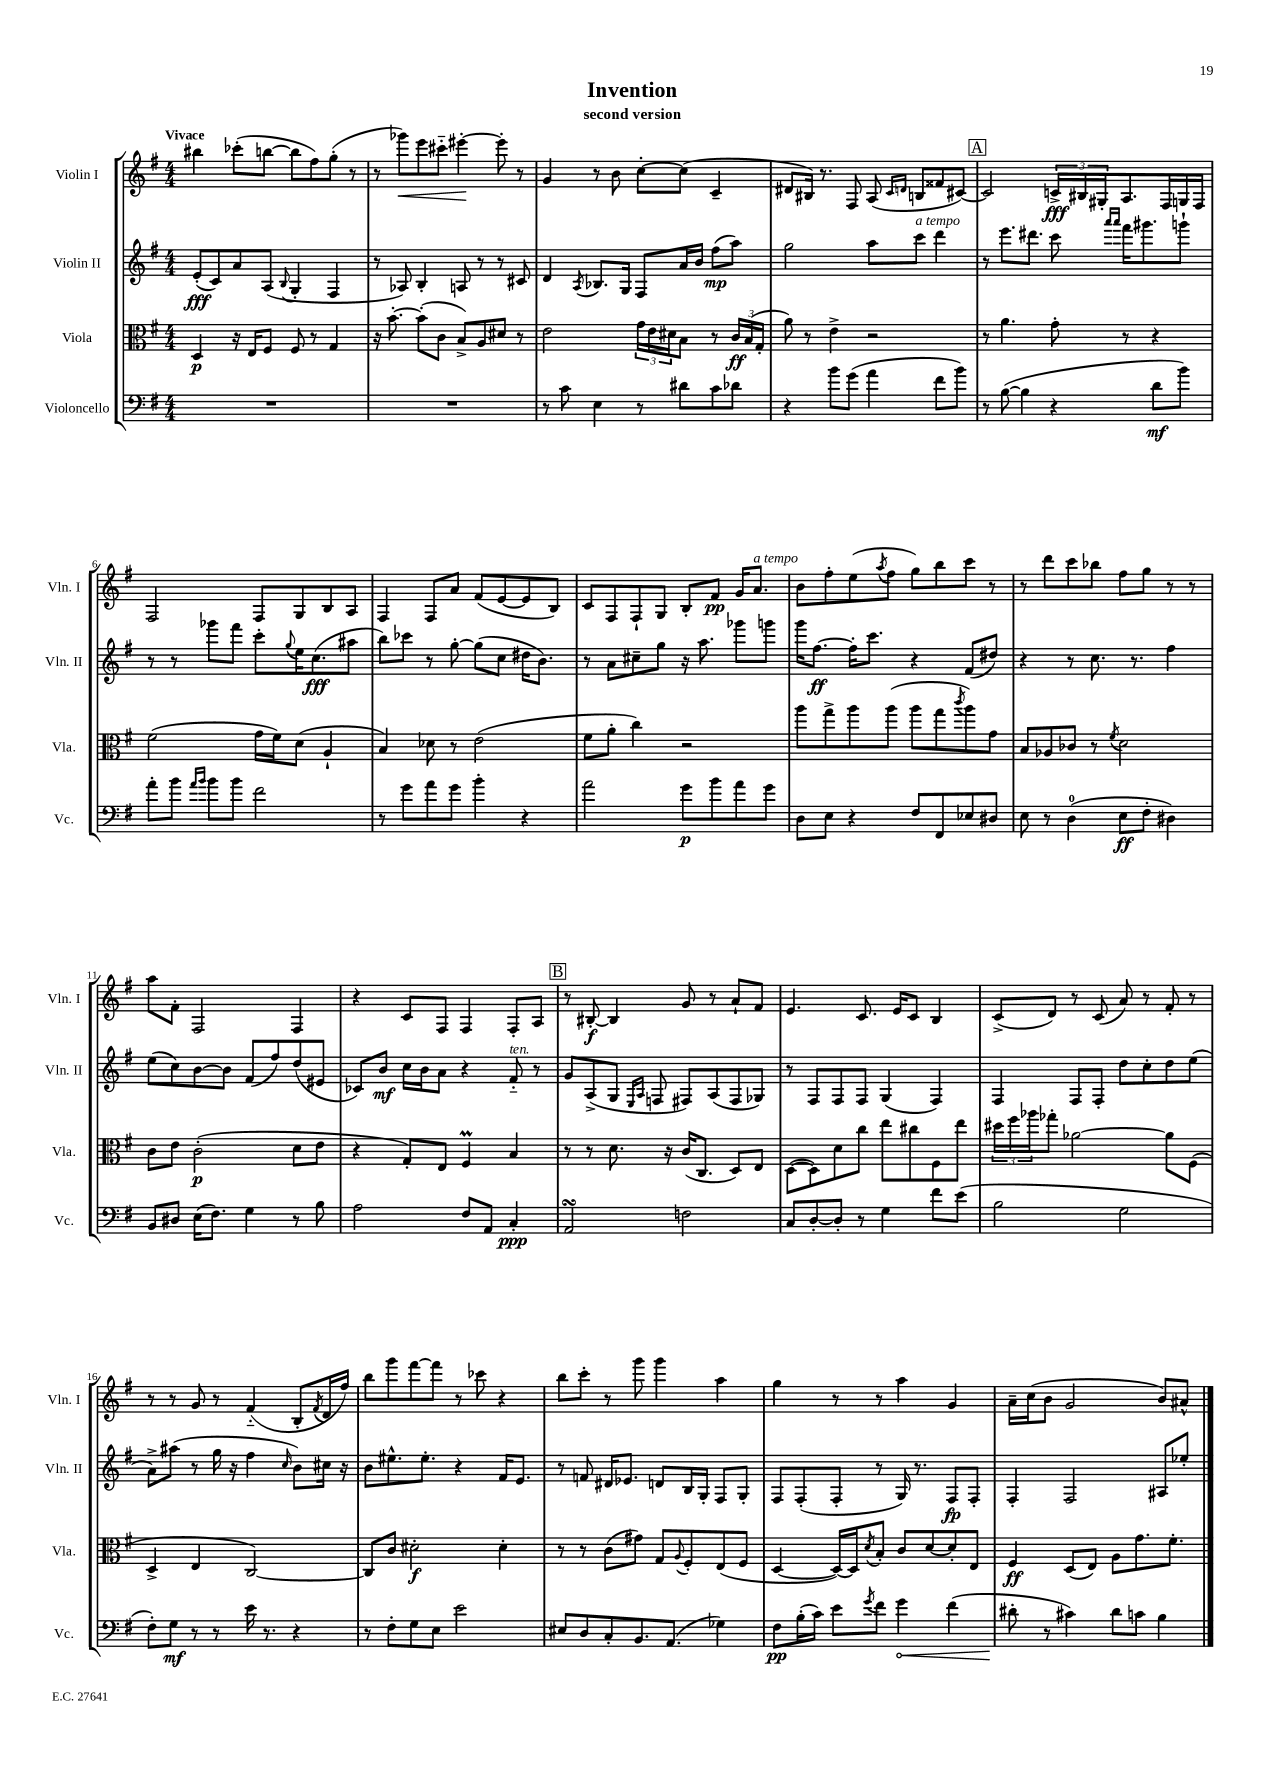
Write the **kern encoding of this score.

**kern	**kern	**kern	**kern
*staff4	*staff3	*staff2	*staff1
*clefF4	*clefC3	*clefG2	*clefG2
*k[f#]	*k[f#]	*k[f#]	*k[f#]
*M4/4	*M4/4	*M4/4	*M4/4
1r	4D/	(8e'/L	4bb#\
.	.	8c/)	.
.	16r	8a/	(8ccc-'\L
.	16E/LK	.	.
.	8F#/J	(8A/J	[8bb\J
.	.	8qqB/	.
.	8F#/	4G'/	8bb\]L
.	8r	.	8ff#\)
.	4G/	4F#/	(8gg'\J
.	.	.	8r
=	=	=	=
1r	16r	8r	8r
.	[8.b'\	.	.
.	.	8A-/)	8ggg-\L)
.	(8b'\]L	4B'/	8eee\
.	8c\J	.	8ccc#'~\J
.	8B^/L)	8A/	[4eee#'\
.	8A/	8r	.
.	8d#/J	8r	8eee#'\]
.	8r	8c#/	8r
=	=	=	=
8r	2e\	4d/	4g/
8c\	.	.	.
.	.	8qA/	.
4E\	.	8.B-/L	8r
.	.	.	8b\
.	.	16G/Jk	.
8r	24g\LL	8F#/L	[8cc'\L
.	24e\	.	.
.	24d#\J	.	.
8d#\L	8B\J	16a/L	(8cc\]J
.	.	16b/JJ	.
8c\	8r	(8ff#\L	4c~/
8d-\J	24c/LL	8aa\J)	.
.	(24B/	.	.
.	24G'/JJ	.	.
=	=	=	=
4r	8a\)	2gg\	8d#/L
.	8r	.	16B#/Jk)
.	.	.	8.r
8b\L	4e^\	.	.
(8g\J	.	.	8F#/
4a\	2r	8aa\L	(8A/
.	.	.	16qqc/LL
.	.	.	16qqd/JJ
.	.	8ccc\J	8B/L
8f#\L	.	4ddd\	8f##/
8b\J)	.	.	[8c#/J)
=	=	=	=
8r	8r	8r	2c#/]
([8B\	4.a\	8.eee\L	.
4B\]	.	.	.
.	.	8.ddd#\J	.
4r	8g'\	8ccc\	24c^/LL
.	.	.	24B#/
.	.	.	24G#'/J
.	.	16qqaaa/LL	.
.	.	16qqaaa/JJ	.
.	8r	16fff#\LK	8.A/
.	.	8.ggg#\	.
8d\L	4r	.	.
.	.	.	16F#/L
8b\J)	.	8ggg`\J	16G/
.	.	.	16F#/JJ
=	=	=	=
8a'\L	(2f#\	8r	2F#/
8b\J	.	8r	.
16qqa/LL	.	.	.
16qqb/JJ	.	.	.
8b\L	.	8ggg-\L	.
8b\J	.	8fff#\J	.
2f#\	16g\LL	8ccc'\L	8F#/L
.	16f#\J)	.	.
.	.	8qqgg/	.
.	(8d\J	16ee\K	8G/
.	.	(8.cc\	.
.	4A`/	.	8B/
.	.	8aa#\J	8A/J
=	=	=	=
8r	4B/)	8bb\L)	4F#/
8g\L	.	8ccc-\J	.
8a\	8d-\	8r	8F#/L
8g\J	8r	[8gg'\	8a/J
4b'\	(2e\	(8gg\]L	(8f#/L
.	.	8cc\J	[8e/
4r	.	16dd#\LK	8e/]
.	.	8.b\J)	.
.	.	.	8B/J)
=	=	=	=
2a\	8f#\L	8r	8c/L
.	8a'\J	8a\L	8F#/
.	4cc\)	8cc#~\	8F#`/
.	.	8gg\J	8G/J
8g\L	2r	16r	8B'/L
.	.	8.aa\	.
8b\	.	.	8f#/J
8a\	.	8ggg-\L	16g/LK
.	.	.	8.a/J
8g\J	.	8ggg\J	.
=	=	=	=
8D\L	8aa\L	16ggg\LK	8b\L
.	.	[8.ff#\J	.
8E\J	8gg^\	.	8ff#'\
4r	8aa\	16ff#'\]LK	(8ee\
.	.	8.ccc\J	.
.	.	.	8qaa/
.	(8aa\J	.	8ff#\J
8F#/L	8aa\L	4r	8gg\L)
8FF#/	8gg\	.	8bb\
.	8qccc/	.	.
8E-/	8aa\)	(8f#/L	8ccc\J
8D#/J	8g\J	8dd#/J)	8r
=	=	=	=
8E\	8B/L	4r	8r
8r	8A-/	.	8ddd\L
(4D\	8c-/J	8r	8ccc\
.	8r	8.cc\	8bb-\J
.	8qf#/	.	.
8E\L	2d\	.	8ff#\L
.	.	8.r	.
8F#'\J	.	.	8gg\J
4D#\)	.	4ff#\	8r
.	.	.	8r
=	=	=	=
8BB/L	8c\L	(8ee\L	8aa\L
8D#/J	8e\J	8cc\)	8f#'\J
(16E\LK	(2c'\	[8b\	2F#/
8.F#\J)	.	.	.
.	.	8b\]J	.
4G\	.	(8f#/L	.
.	.	8ff#/)	.
8r	8d\L	(8dd/	4F#/
8B\	8e\J	8e#/J	.
=	=	=	=
2A\	4r	8c-/L)	4r
.	.	8b/J	.
.	8G'/L)	16cc\LL	8c/L
.	.	16b\J	.
.	8E/J	8a\J	8F#/J
8F#/L	4F#/	4r	4F#/
8AA/J	.	.	.
4C'/	4B/	8f#'~/	8F#'/L
.	.	8r	8A/J
=	=	=	=
2AA/	8r	8g/L	8r
.	8r	(8A^/	[8B#'/
.	8.d\	8G/J	4B#/]
.	.	16qqE/LL	.
.	.	16qqA/JJ	.
.	.	8F/	.
.	16r	.	.
2F\	(16c/LK	8F#/L)	8g/
.	8.C/J	.	.
.	.	(8A/	8r
.	8D/L)	8F#/	8a`/L
.	8E/J	8G-/J)	8f#/J
=	=	=	=
8C/L	([8D\L	8r	4.e/
[8D'/	8D\])	8F#/L	.
8D'/]J	8d\	8F#/	.
8r	8cc\J	8F#/J	8.c/
4G\	8ee\L	(4G/	.
.	.	.	16e/LK
.	8cc#\	.	8c/J
8f#\L	8F#\	4F#/)	4B/
(8e\J	8ee\J	.	.
=	=	=	=
2B\	24dd#\LL	4F#/	(8c^/L
.	24ff#\	.	.
.	24aa-\J	.	.
.	8gg-'\J	.	8d/J)
.	[2a-\	8F#/L	8r
.	.	8F#'/J	(8c/
2G\	.	8dd\L	8a/)
.	.	8cc'\	8r
.	8a-\]L	8dd\	8f#'/
.	(8F#\J	(8ee\J	8r
=	=	=	=
8F#'\L)	4D^/	8a^\L)	8r
8G\J	.	(8aa#\J	8r
8r	4E/	8r	8g/
8r	.	16gg\	8r
.	.	16r	.
16e\	[2C/)	4ff#\	(4f#'~/
8.r	.	.	.
.	.	16qqcc/	.
4r	.	8b\L)	8B'/L
.	.	.	8qf#/
.	.	16cc#\Jk	16d/L
.	.	16r	16ff#/JJ)
=	=	=	=
8r	8C/]L	8b\L	8bb\L
8F#'\L	8c/J	8.ee#^^\	8ggg\
8G\	2d#'\	.	[8fff#\
.	.	8.ee#'\J	.
8E\J	.	.	8fff#\]J
2e\	.	4r	8r
.	.	.	8ccc-\
.	4d#'\	16f#/LK	4r
.	.	8.e/J	.
=	=	=	=
8E#/L	8r	8r	8bb\L
8D/	8r	8f/	8ccc'\J
8C'/	(8c\L	16d#/LK	8r
.	.	8.e-/J	.
8.BB/	8g#\J)	.	8ggg\
.	8G/L	8d/L	4ggg\
(8.AA/J	.	.	.
.	8qqA/	.	.
.	8F#'/	16B/L	.
.	.	16G'/JJ	.
4G-\)	(8E/	8F#/L	4aa\
.	8F#/J	8G'/J	.
=	=	=	=
8F#\L	[4D/	8F#/L	4gg\
(16B'\L	.	(8F#'/	.
16c\JJ)	.	.	.
8e\L	16D/_LL)	8F#'/J	8r
.	16D/]J	.	.
8qg/	8qd/	.	.
8f#\J	8B'/J	8r	8r
4g\	8c/L	16G/)	4aa\
.	.	8.r	.
.	[8d/	.	.
(4f#\	8d'/]	8F#/L	4g/
.	8E/J	8F#'/J	.
=	=	=	=
8d#'\	4F#/	4F#'/	16a~\LL
.	.	.	(16cc\J
8r	.	.	8b\J
4c#\)	(8D/L	2F#/	2g/
.	8E/J)	.	.
8d#\L	8A\L	.	.
8c\J	8.g\	.	.
4B\	.	8A#/L	8b/L)
.	8.f#'\J	.	.
.	.	8ee-'/J	8a#^^/J
==	==	==	==
*-	*-	*-	*-
